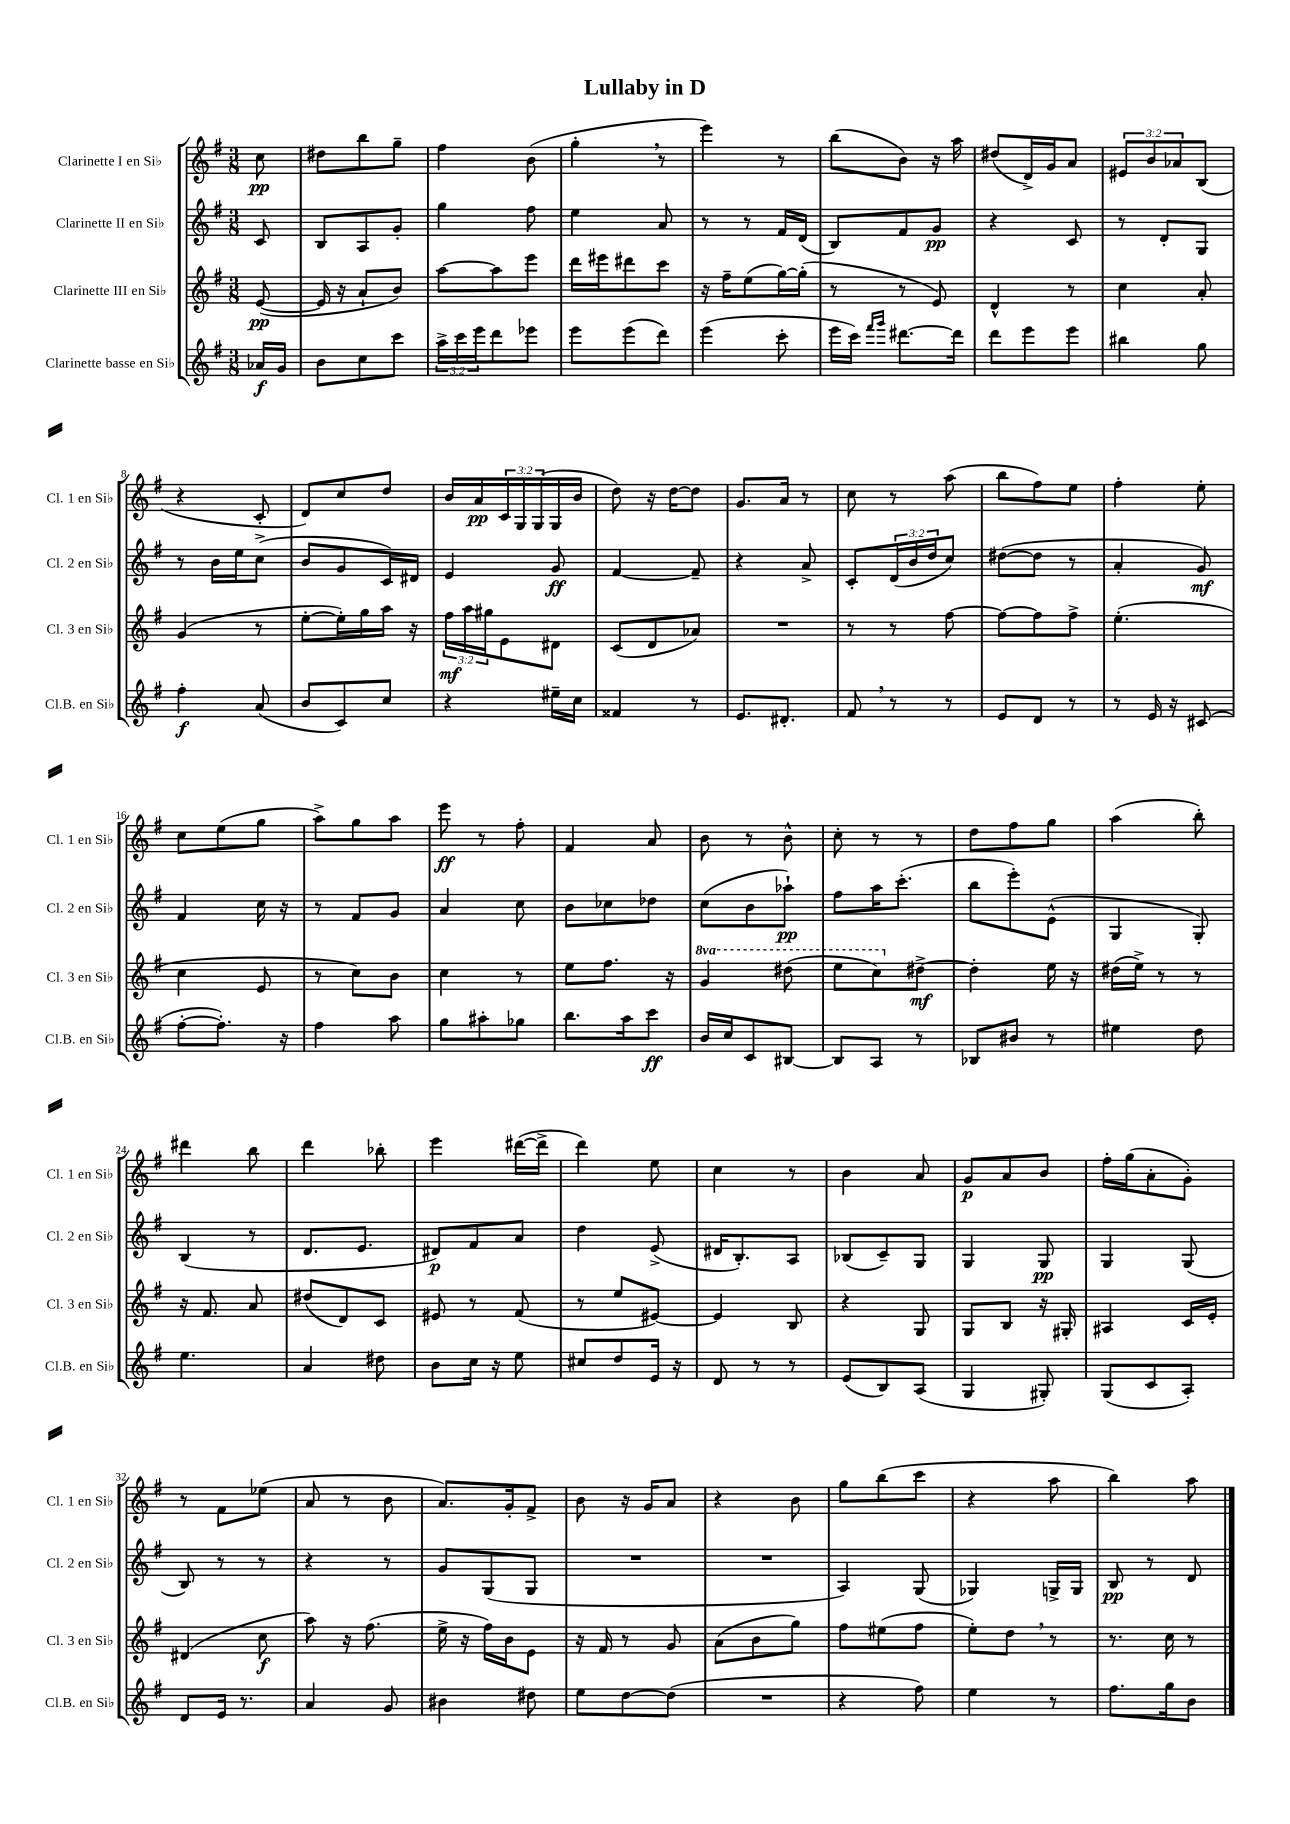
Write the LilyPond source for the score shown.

\header { title = "Lullaby in D" }
<<
\new StaffGroup <<
\new Staff = "s0" \with { instrumentName = "Clarinette I en Sib" shortInstrumentName = "Cl. 1 en Sib" } {
    \clef treble \key g \major \numericTimeSignature \time 3/8 \override Staff.TupletNumber.text = #tuplet-number::calc-fraction-text \partial 8
    c''8\pp |
    dis''8 b''8 g''8-- |
    fis''4 b'8( |
    g''4-. \breathe r8 |
    e'''4) r8 |
    b''8( b'8) r16 a''16 |
    dis''8( d'16->) g'16 a'8 |
    \tuplet 3/2 { eis'8 b'8 aes'8 } b8( |
    r4 c'8-. |
    d'8) c''8 d''8 |
    b'16 a'16\pp \tuplet 3/2 { c'16 g16 g16( } g16 b'16 |
    d''8) r16 d''16~ d''8 |
    g'8. a'16 r8 |
    c''8 r8 a''8( |
    b''8 fis''8) e''8 |
    fis''4-. e''8-. |
    c''8 e''8( g''8 |
    a''8->) g''8 a''8 |
    e'''8\ff r8 fis''8-. |
    fis'4 a'8 |
    b'8 r8 b'8-^ |
    c''8-. r8 r8 |
    d''8 fis''8 g''8 |
    a''4( b''8-.) |
    dis'''4 b''8 |
    d'''4 bes''8-. |
    e'''4 dis'''16~( dis'''16-> |
    d'''4) e''8 |
    c''4 r8 |
    b'4 a'8 |
    g'8\p a'8 b'8 |
    fis''16-. g''16( a'8-. g'8-.) |
    r8 fis'8 ees''8( |
    a'8 r8 b'8 |
    a'8.) g'16-. fis'8-> |
    b'8 r16 g'16 a'8 |
    r4 b'8 |
    g''8 b''8( c'''8 |
    r4 a''8 |
    b''4) a''8 \bar "|." |
}
\new Staff = "s1" \with { instrumentName = "Clarinette II en Sib" shortInstrumentName = "Cl. 2 en Sib" } {
    \clef treble \key g \major \numericTimeSignature \time 3/8 \override Staff.TupletNumber.text = #tuplet-number::calc-fraction-text \partial 8
    c'8 |
    b8 a8 g'8-. |
    g''4 fis''8 |
    e''4 a'8 |
    r8 r8 fis'16 d'16( |
    b8) fis'8 g'8\pp |
    r4 c'8 |
    r8 d'8-. g8 |
    r8 b'16 e''16 c''8->( |
    b'8 g'8 c'16) dis'16 |
    e'4 g'8\ff |
    fis'4~ fis'8-- |
    r4 a'8-> |
    c'8-. \tuplet 3/2 { d'16( b'16 d''16 } c''8) |
    dis''8~( dis''8 r8 |
    a'4-. g'8\mf) |
    fis'4 c''16 r16 |
    r8 fis'8 g'8 |
    a'4 c''8 |
    b'8 ces''8 des''8 |
    c''8( b'8 aes''8-!\pp) |
    fis''8 a''16 c'''8.-.( |
    b''8 e'''8-.) e'8-^( |
    g4 g8-.) |
    b4( r8 |
    d'8. e'8. |
    dis'8\p) fis'8 a'8 |
    d''4 e'8->( |
    dis'16 b8.-.) a8 |
    bes8( c'8--) g8 |
    g4 g8\pp |
    g4 g8( |
    b8) r8 r8 |
    r4 r8 |
    g'8 g8( g8 |
    R4. |
    R4. |
    a4) g8( |
    ges4) g16-> g16 |
    b8\pp r8 d'8 \bar "|." |
}
\new Staff = "s2" \with { instrumentName = "Clarinette III en Sib" shortInstrumentName = "Cl. 3 en Sib" } {
    \clef treble \key g \major \numericTimeSignature \time 3/8 \override Staff.TupletNumber.text = #tuplet-number::calc-fraction-text \set Staff.ottavationMarkups = #ottavation-simple-ordinals \partial 8
    e'8~\pp( |
    e'16 r16 a'8-! b'8) |
    a''8~ a''8 e'''8 |
    d'''16 eis'''16 dis'''8 c'''8 |
    r16 fis''16-- e''8( g''16~) g''16-.( |
    r8 r8 e'8) |
    d'4-^ r8 |
    c''4 a'8-. |
    g'4( r8 |
    e''8~-. e''16-.) g''16 a''16 r16 |
    \tuplet 3/2 { fis''16\mf a''16 gis''16 } e'8 dis'8 |
    c'8( d'8 aes'8) |
    R4. |
    r8 r8 fis''8~ |
    fis''8~ fis''8 fis''8-> |
    e''4.-.( |
    c''4 e'8 |
    r8 c''8) b'8 |
    c''4 r8 |
    e''8 fis''8. r16 |
    \ottava #1 g''4 dis'''8( |
    e'''8 c'''8) \ottava #0 dis''8~->\mf |
    dis''4-. e''16 r16 |
    dis''16( e''16->) r8 r8 |
    r16 fis'8. a'8 |
    dis''8( d'8) c'8 |
    eis'8 r8 fis'8( |
    r8 e''8 eis'8~) |
    eis'4 b8 |
    r4 g8 |
    g8 b8 r16 gis16-. |
    ais4 c'16 e'16-. |
    dis'4( c''8\f |
    a''8) r16 fis''8.( |
    e''16-> r16 fis''16) b'16 e'8 |
    r16 fis'16 r8 g'8 |
    a'8( b'8 g''8) |
    fis''8 eis''8( fis''8 |
    e''8-.) d''8 \breathe r8 |
    r8. c''16 r8 \bar "|." |
}
\new Staff = "s3" \with { instrumentName = "Clarinette basse en Sib" shortInstrumentName = "Cl.B. en Sib" } {
    \clef treble \key g \major \numericTimeSignature \time 3/8 \override Staff.TupletNumber.text = #tuplet-number::calc-fraction-text \partial 8
    aes'16\f g'16 |
    b'8 c''8 c'''8 |
    \tuplet 3/2 { a''16-> c'''16 e'''16 } d'''8 ees'''8 |
    e'''8 e'''8( d'''8) |
    e'''4( c'''8-. |
    e'''16 c'''16) \grace { fis'''16 g'''16 } dis'''8.~ dis'''16 |
    d'''8 e'''8 e'''8 |
    bis''4 g''8 |
    fis''4-.\f a'8( |
    b'8 c'8) c''8 |
    r4 eis''16-- c''16 |
    fisis'4 r8 |
    e'8. dis'8.-. |
    fis'8 \breathe r8 r8 |
    e'8 d'8 r8 |
    r8 e'16 r16 cis'8( |
    fis''8~-. fis''8.-.) r16 |
    fis''4 a''8 |
    g''8 ais''8-. ges''8 |
    b''8. a''16 c'''8\ff |
    b'16 c''16 c'8 bis8~ |
    bis8 a8 r8 |
    bes8 bis'8 r8 |
    eis''4 d''8 |
    e''4. |
    a'4 dis''8 |
    b'8 c''16 r16 e''8 |
    cis''8 d''8 e'16 r16 |
    d'8 r8 r8 |
    e'8( b8) a8( |
    g4 gis8-.) |
    g8( c'8 a8-.) |
    d'8 e'16 r8. |
    a'4 g'8 |
    bis'4 dis''8 |
    e''8 d''8~ d''8( |
    R4. |
    r4 fis''8) |
    e''4 r8 |
    fis''8. g''16 b'8 \bar "|." |
}
>>
>>
